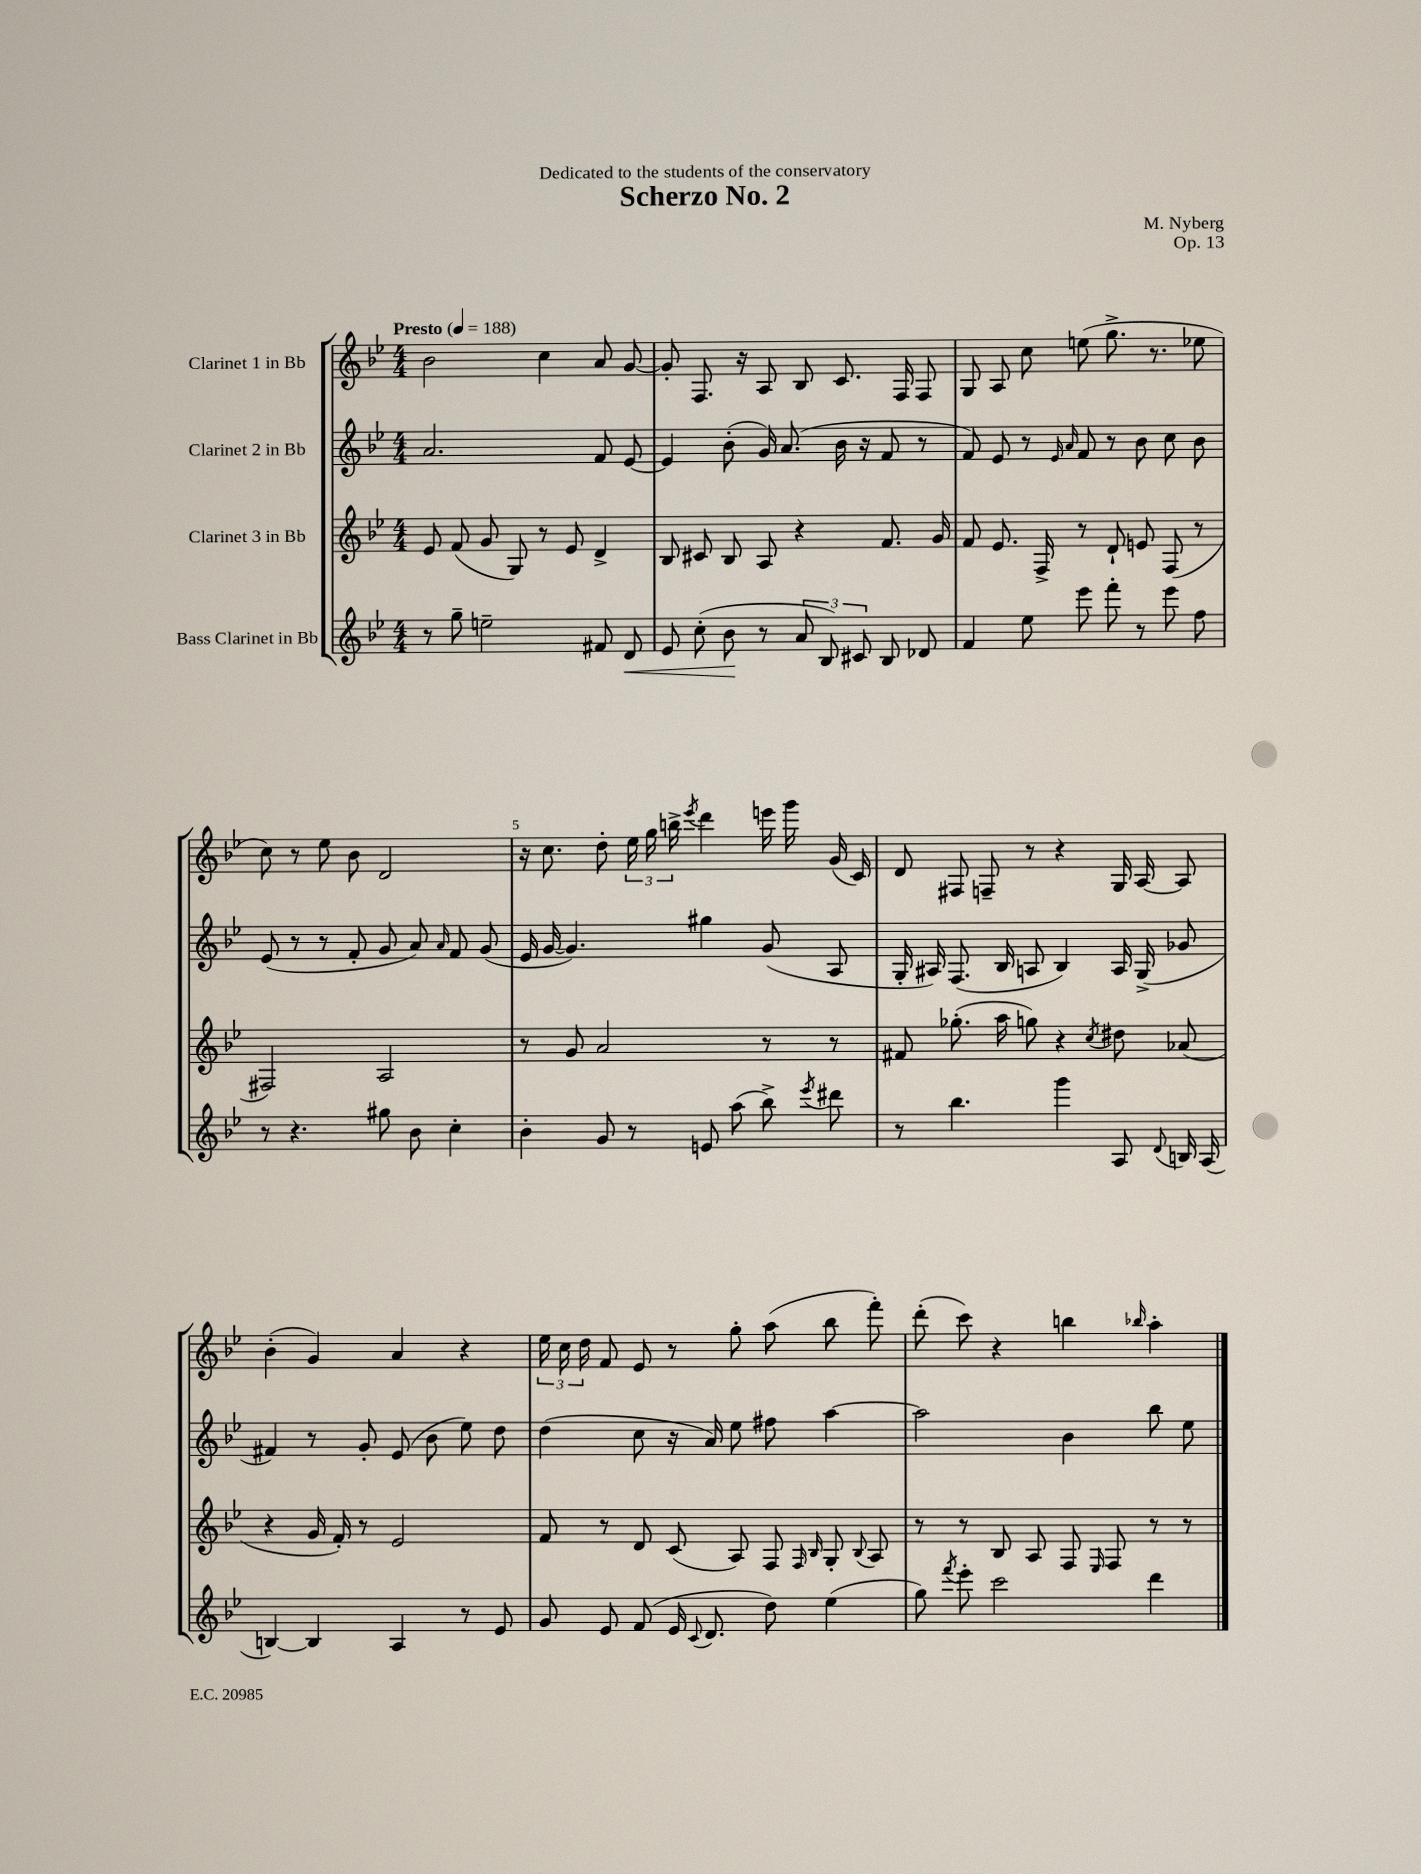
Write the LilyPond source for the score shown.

\header { title = "Scherzo No. 2" composer = "M. Nyberg" dedication = "Dedicated to the students of the conservatory" opus = "Op. 13" }
<<
\new StaffGroup <<
\new Staff = "s0" \with { instrumentName = "Clarinet 1 in Bb" } {
    \clef treble \key bes \major \numericTimeSignature \time 4/4 \tempo "Presto" 4 = 188
    \autoBeamOff bes'2 c''4 a'8 g'8~ |
    g'8-. f8. r16 a8 bes8 c'8. f16 f8 |
    g8 a8 c''8 e''8( g''8.-> r8. ees''8 |
    c''8) r8 ees''8 bes'8 d'2 |
    r16 c''8. d''8-. \tuplet 3/2 { ees''16 g''16 b''16-> } \acciaccatura { ees'''8 } d'''4 e'''16 g'''16 g'16( c'16) |
    d'8 fis8 f8-- r8 r4 g16 a16~ a8 |
    bes'4-.( g'4) a'4 r4 |
    \tuplet 3/2 { ees''16 c''16 d''16 } f'8 ees'8 r8 g''8-. a''8( bes''8 f'''8-.) |
    d'''8-.( c'''8) r4 b''4 \grace { bes''16 } a''4-. \bar "|." |
}
\new Staff = "s1" \with { instrumentName = "Clarinet 2 in Bb" } {
    \clef treble \key bes \major \numericTimeSignature \time 4/4
    \autoBeamOff a'2. f'8 ees'8~ |
    ees'4 bes'8-.( g'16) a'8.( bes'16 r16 f'8 r8 |
    f'8) ees'8 r8 \grace { ees'16 a'16 } f'8 r8 bes'8 c''8 bes'8 |
    ees'8( r8 r8 f'8-. g'8 a'8) \grace { a'16 } f'8 g'8( |
    ees'16 g'16~ g'4.) gis''4 g'8( a8 |
    g16-. ais16) f8.( bes16 a8 bes4) a16 g16->( ges'8 |
    fis'4) r8 g'8-. ees'8( bes'8 ees''8) d''8 |
    d''4( c''8 r16 a'16) ees''8 fis''8 a''4~ |
    a''2 bes'4 bes''8 ees''8 \bar "|." |
}
\new Staff = "s2" \with { instrumentName = "Clarinet 3 in Bb" } {
    \clef treble \key bes \major \numericTimeSignature \time 4/4
    \autoBeamOff ees'8 f'8( g'8 g8) r8 ees'8 d'4-> |
    bes8 cis'8 bes8 a8 r4 f'8. g'16 |
    f'8 ees'8. f16-> r8 d'8-! e'8 f8( r8 |
    fis2) a2 |
    r8 g'8 a'2 r8 r8 |
    fis'8 ges''8.-.( a''16 g''8) r4 \acciaccatura { c''8 } dis''8 aes'8( |
    r4 g'16 f'16-.) r8 ees'2 |
    f'8 r8 d'8 c'8( a8) f8 \grace { f16 bes16 } g8-. \appoggiatura { bes8 } a8 |
    r8 r8 bes8 a8 f8 \grace { ees16 } f8 r8 r8 \bar "|." |
}
\new Staff = "s3" \with { instrumentName = "Bass Clarinet in Bb" } {
    \clef treble \key bes \major \numericTimeSignature \time 4/4
    \autoBeamOff r8 g''8-- e''2-- fis'8 d'8\< |
    ees'8 c''8-.( bes'8\! r8 \tuplet 3/2 { a'8 bes8) cis'8 } bes8 des'8 |
    f'4 ees''8 ees'''8 f'''8-. r8 ees'''8 f''8 |
    r8 r4. gis''8 bes'8 c''4-. |
    bes'4-. g'8 r8 e'8 a''8( bes''8->) \acciaccatura { ees'''8 } dis'''8 |
    r8 bes''4. g'''4 a8 \appoggiatura { d'8 } b16 a16( |
    b4~) b4 a4 r8 ees'8 |
    g'8 ees'8 f'8( ees'16 \appoggiatura { c'8 } d'8. d''8) ees''4( |
    g''8) \acciaccatura { f'''8 } ees'''8-. c'''2 d'''4 \bar "|." |
}
>>
>>
\layout { \context { \Score \override BarNumber.break-visibility = ##(#f #t #t) barNumberVisibility = #(every-nth-bar-number-visible 5) } }
